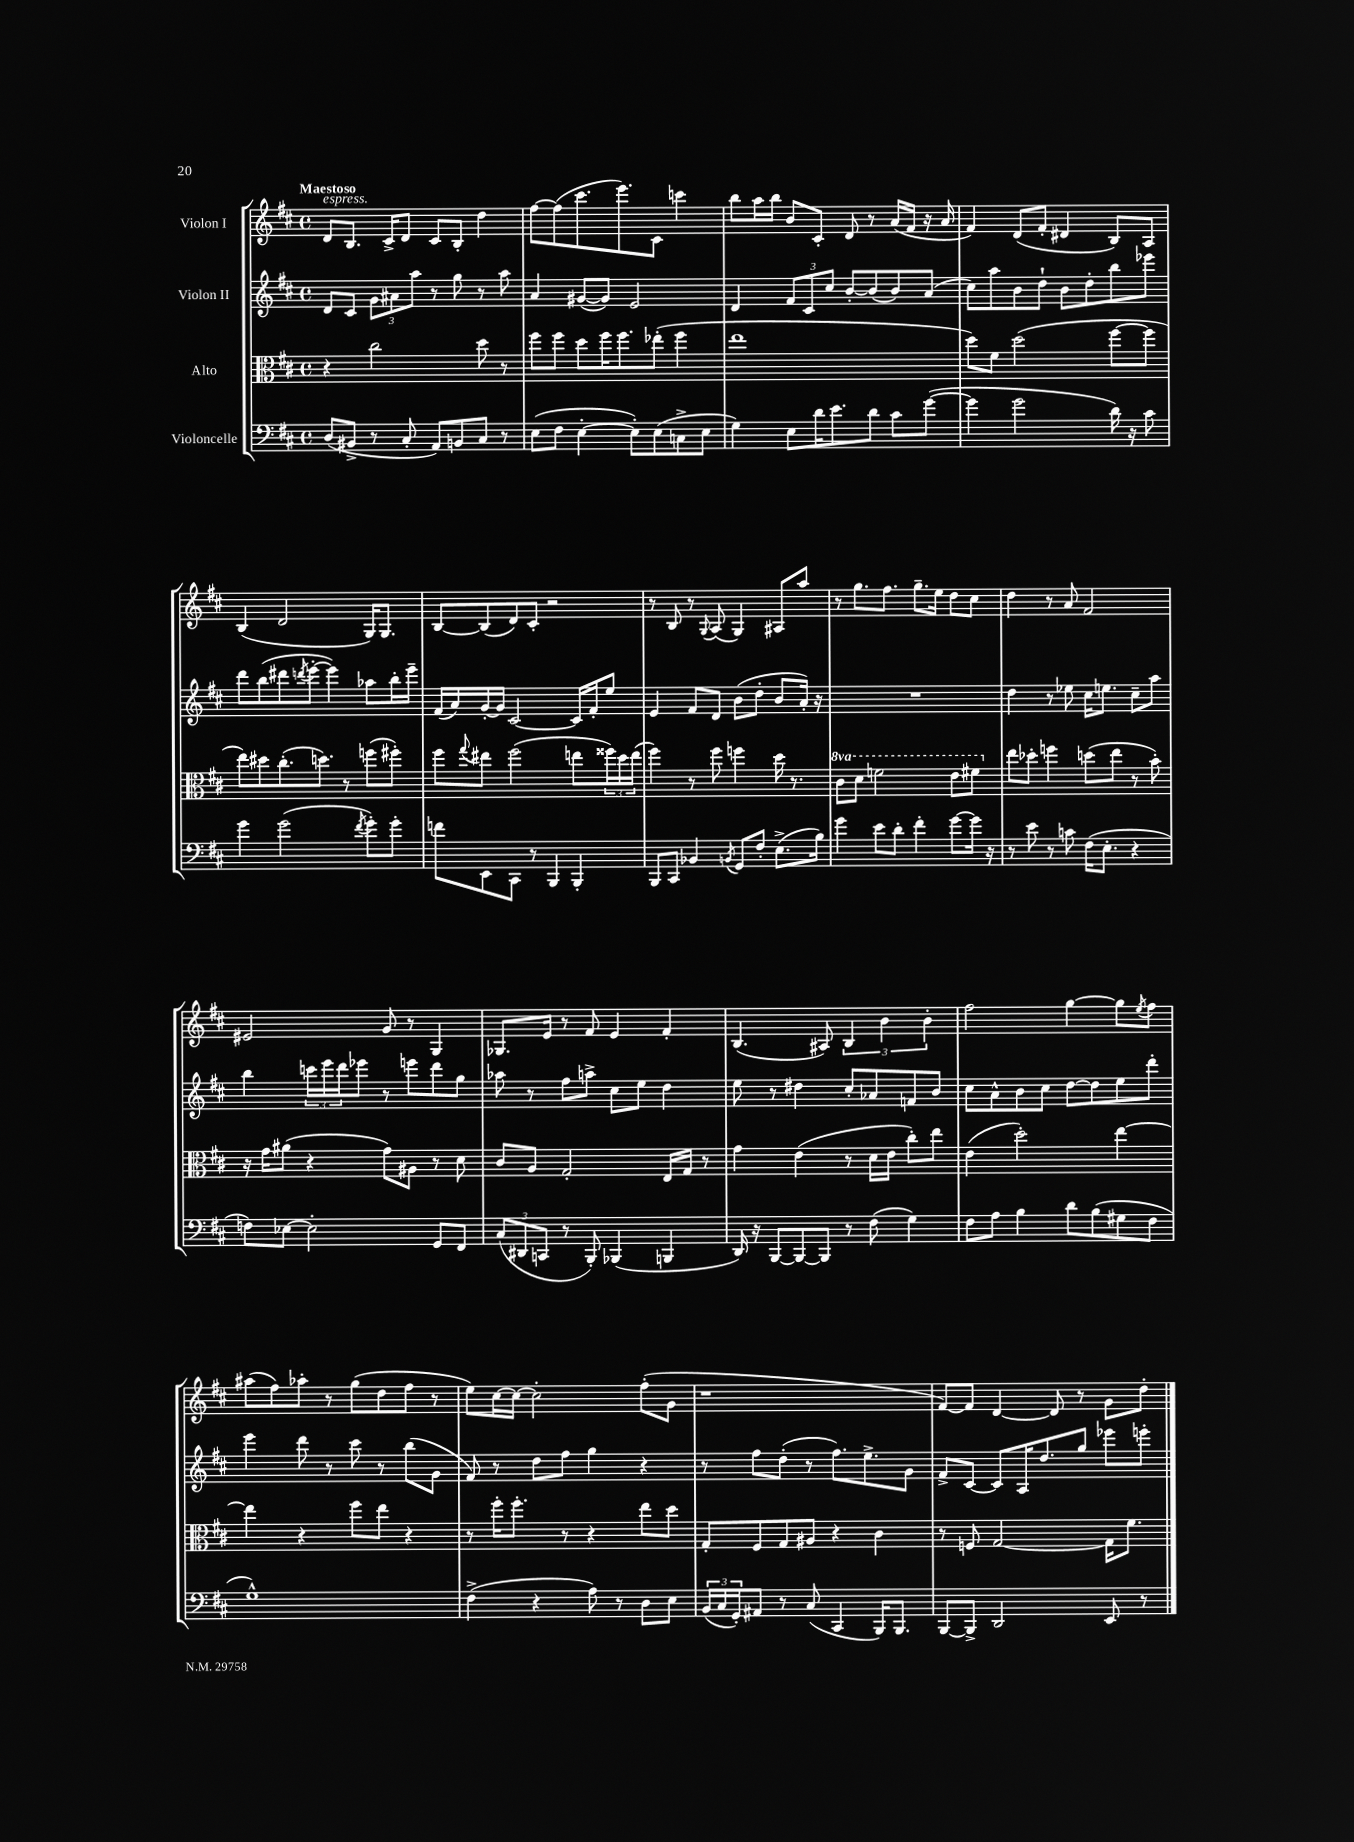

**kern	**kern	**kern	**kern
*staff4	*staff3	*staff2	*staff1
*clefF4	*clefC3	*clefG2	*clefG2
*k[f#c#]	*k[f#c#]	*k[f#c#]	*k[f#c#]
*M4/4	*M4/4	*M4/4	*M4/4
*met(c)	*met(c)	*met(c)	*met(c)
(8D	4r	8d	8d
8BB#^	.	8c#	8.B
8r	2cc#	12g	.
.	.	.	16c#^
.	.	12a#	.
8C#'	.	.	8d
.	.	12aa	.
8AA)	.	8r	8c#
8BB	.	8gg	8B'
8C#	8dd	8r	4dd
8r	8r	8aa	.
=	=	=	=
(8E	8ff#	4a	[8ff#
8F#	8ff#	.	(8ff#]
[4E'	8dd	([8g#	8.ccc#
.	16ff#	8g#])	.
.	8.ff#	.	8.eee)
8E'])	.	2e	.
(8E	(8ee-'	.	8c#
8C^	4ff#	.	4ccc
8E	.	.	.
=	=	=	=
4G)	1ee	4d	8bb
.	.	.	16aa
.	.	.	16bb
8E	.	12f#	8b
.	.	12c#	.
16d	.	.	8c#'
.	.	12cc#	.
8.e	.	.	.
.	.	[8b'	8d
8d	.	(8b]	8r
8c#	.	8b)	(16a
.	.	.	16f#
([8g	.	(8a	16r
.	.	.	16a
=	=	=	=
4g]	8dd)	8cc#)	4f#)
.	8f#	8aa	.
2g	(2dd	8b	(8d
.	.	8dd`	8f#'
.	.	8b	4d#
.	.	8dd'	.
16d)	[8ff#	8bb	8B)
16r	.	.	.
8c#	8ff#]	8eee-	8A
=	=	=	=
4g	8ee)	8ddd	(4B
.	8dd#	(8bb	.
(2g	(8.cc#'	8ddd#	2d
.	.	8qddd	.
.	.	[8eee'	.
.	8.dd)	.	.
.	.	4eee])	.
.	8r	.	.
8qf#	.	.	.
8g')	(8ff	8aa-	16G)
.	.	.	8.G
8g'	8ff#')	16bb'	.
.	.	16eee~	.
=	=	=	=
8f	8ff#	(16f#	[8B
.	.	16a)	.
.	8qqgg	.	.
8EE	8ee#	[16g'	(8B]
.	.	16g]	.
8CC#	(2ff#	[2c#	8d)
8r	.	.	8c#'
4BBB	.	.	2r
4BBB'	8ee	16c#]	.
.	.	16f#'	.
.	24ff##)	8ee	.
.	24dd	.	.
.	(24ee	.	.
=	=	=	=
8BBB	4ff#)	4e	8r
8CC#	.	.	8B
4BB-	8r	8f#	8r
.	.	.	8qqG
.	8ff#	8d	(8A
8qBB	.	.	.
8GG	4ff	(8b	4G)
8F#'	.	8dd'	.
(8.E^	16dd	8b	8A#
.	8.r	.	.
.	.	16a')	8aa
16B)	.	16r	.
=	=	=	=
4g	8cc#	1r	8r
.	8dd	.	8.gg
8e	2ff	.	.
.	.	.	8.ff#
8d'	.	.	.
4f#'	.	.	8.gg~
.	.	.	16ee
[8g	8ee	.	8dd
16g]	8ff#	.	8cc#
16r	.	.	.
=	=	=	=
8r	8ee	4dd	4dd
8e	8dd-'	.	.
8r	4ff	8r	8r
8c	.	8ee-	8a
(16F#	(8dd	16cc#	2f#
8.E'	.	8.ee	.
.	8ee	.	.
4r	8r	8cc#~	.
.	8b')	8aa	.
=	=	=	=
8F)	16r	4bb	2e#
.	16g	.	.
[8E-	(8a#	.	.
2E-']	4r	24ccc	.
.	.	24eee	.
.	.	24ddd	.
.	.	8eee-	.
.	8g)	8r	8g
.	8A#	8eee	8r
8GG	8r	8ddd	4G
8FF#	8d	8gg	.
=	=	=	=
(12C#	8c#	8aa-	8.G-
12DD#	.	.	.
.	8A	8r	.
12CC	.	.	.
.	.	.	16e
8r	2G'	8ff#	8r
8BBB')	.	8aa^	8f#
(4BBB-	.	8cc#	4e
.	.	8ee	.
4BBB	16E	4dd	4f#'
.	16G	.	.
.	8r	.	.
=	=	=	=
16DD)	4g	8ee	(4.B
16r	.	.	.
[8BBB	.	8r	.
8BBB_	(4e	4dd#	.
8BBB]	.	.	8A#)
8r	8r	8cc#'	6B
(8F#	16d	8a-	.
.	.	.	6b
.	16e	.	.
4G)	8cc#')	8f	.
.	.	.	6b'
.	8ee	8b	.
=	=	=	=
8F#	(4e	8cc#	2ff#
8A	.	8a^^	.
4B	2dd')	8b	.
.	.	8cc#	.
8d	.	[8dd	[4gg
(8B	.	8dd]	.
8G#	[4ee	8ee	8gg]
.	.	.	8qee
8F#	.	8ddd'	8ff#
=	=	=	=
1G^^)	4ee]	4eee	(8aa#
.	.	.	8ff#)
.	4r	8ddd	8aa-'
.	.	8r	8r
.	8ff#	8ccc#	(8gg
.	8ee	8r	8dd
.	4r	(8bb	8ff#
.	.	8g	8r
=	=	=	=
(4F#^	8r	8f#)	8ee)
.	16ff#'	8r	[16cc#
.	8.ff#'	.	16cc#_
4r	.	8dd	2cc#']
.	8r	8ff#	.
8A)	4r	4gg	.
8r	.	.	.
8D	8ee	4r	(8ff#'
8E	8dd	.	8g
=	=	=	=
(24BB	8G'	8r	1r
24C#	.	.	.
24GG')	.	.	.
8AA#	8F#	8ff#	.
8r	8G	(8dd'	.
(8C#	8A#	8r	.
4CC#	4r	8.ff#)	.
.	.	8.ee^	.
16BBB)	4c#	.	.
8.BBB	.	.	.
.	.	8g	.
=	=	=	=
[8BBB	8r	8f#^	[8f#)
8BBB^]	8F	[8c#	8f#]
2DD	[2G	8c#]	[4d
.	.	16A	.
.	.	8.dd	.
.	.	.	8d]
.	.	8gg	8r
8EE	16G]	8eee-	8g
.	8.f#	.	.
8r	.	8eee'	8dd'
==	==	==	==
*-	*-	*-	*-
